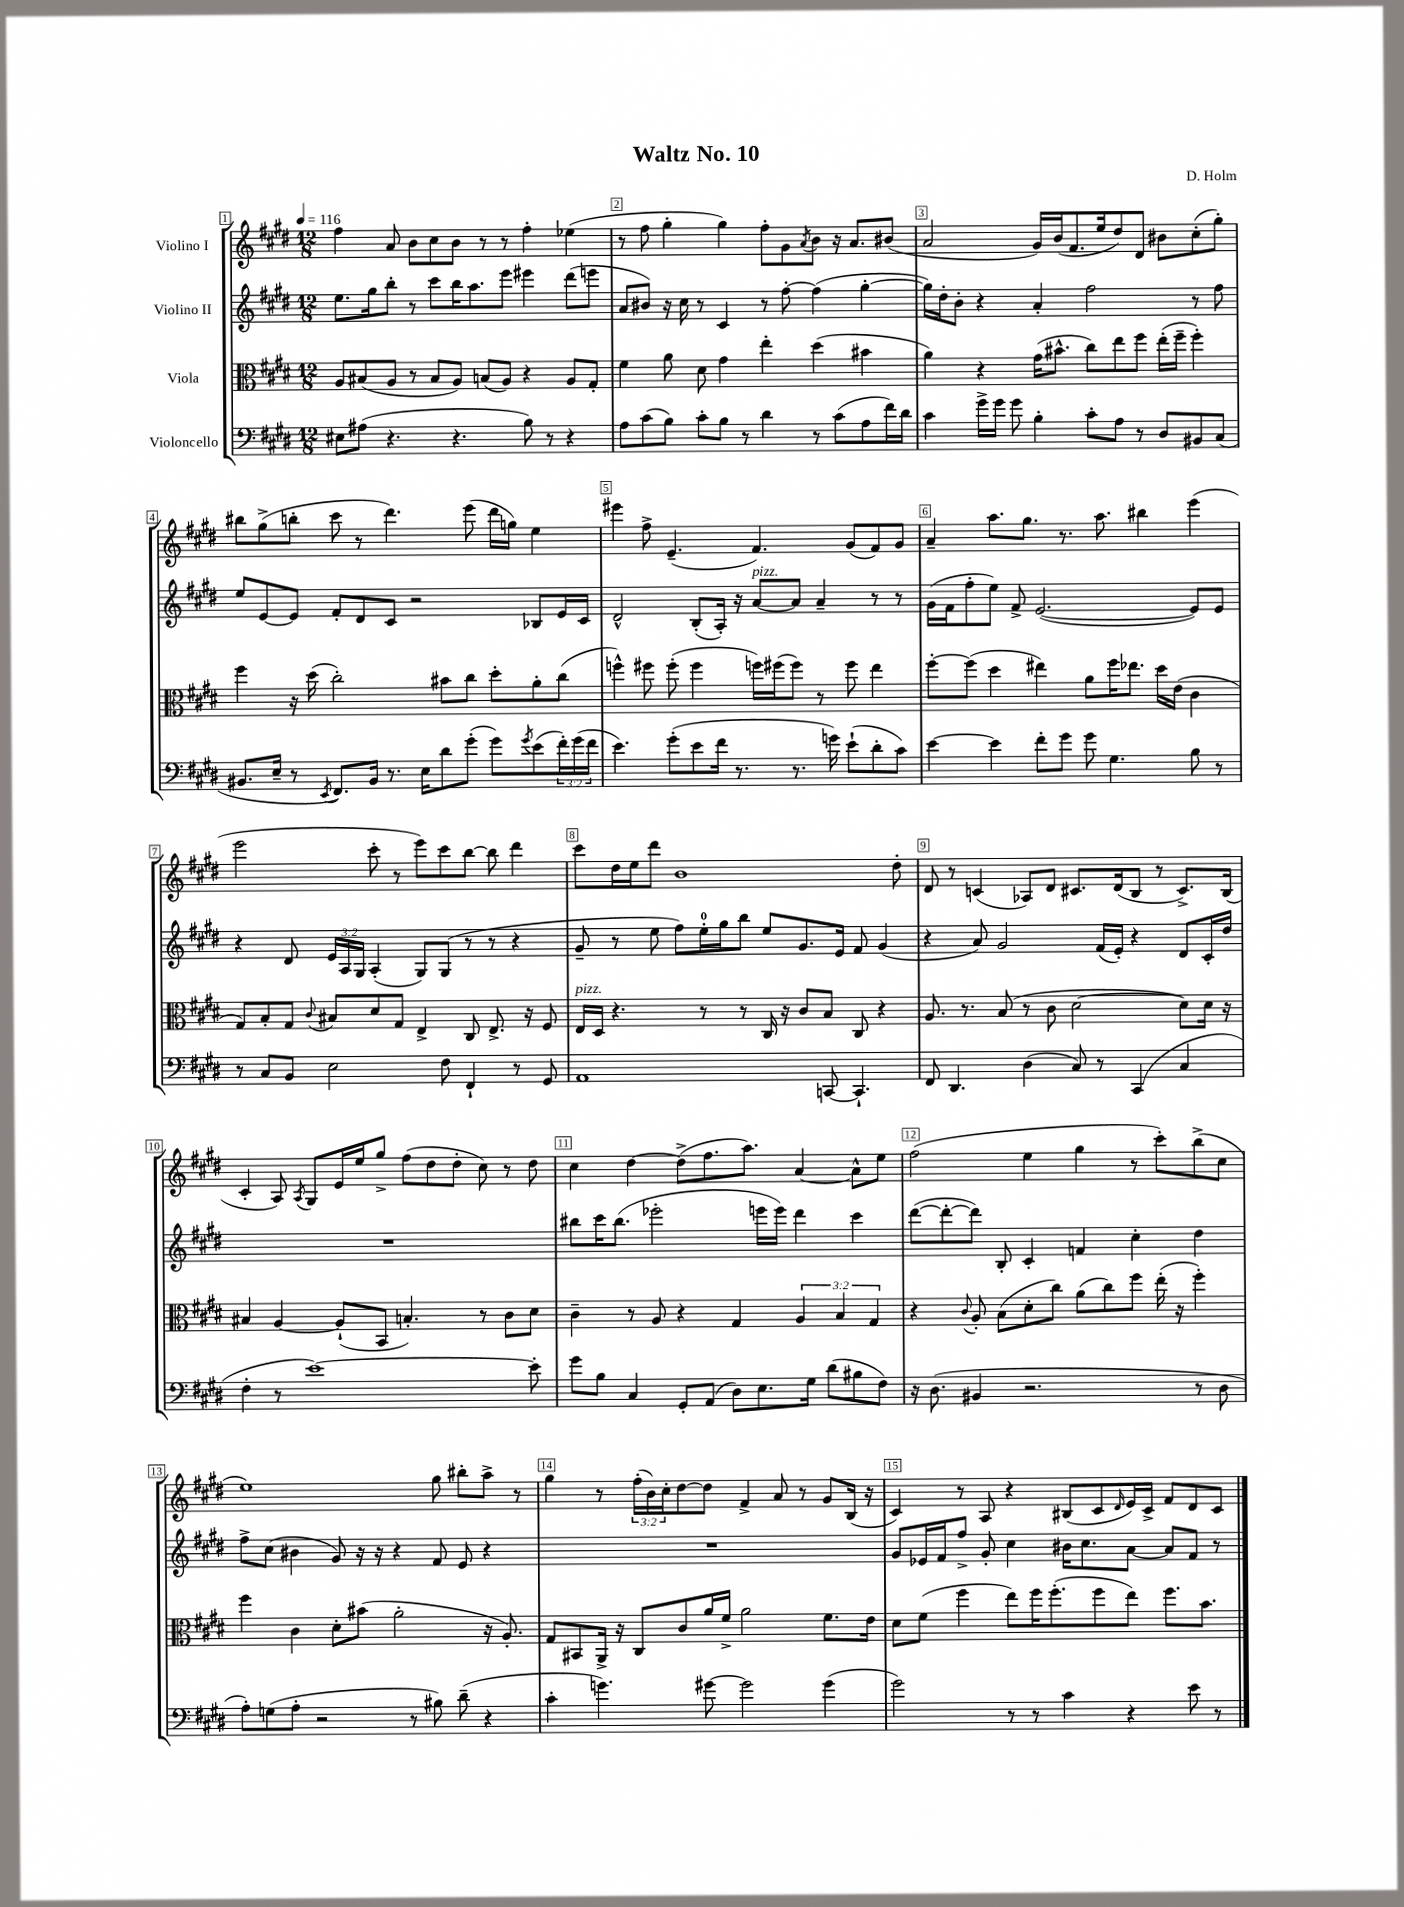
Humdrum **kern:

**kern	**kern	**kern	**kern
*staff4	*staff3	*staff2	*staff1
*clefF4	*clefC3	*clefG2	*clefG2
*k[f#c#g#d#]	*k[f#c#g#d#]	*k[f#c#g#d#]	*k[f#c#g#d#]
*M12/8	*M12/8	*M12/8	*M12/8
*MM116	*MM116	*MM116	*MM116
8E#	8A	8.ee	4ff#
(8A#	(8B#	.	.
.	.	16gg#	.
4.r	8A	8bb'	8a
.	8r	8r	8b
.	8B#	8ccc#	8cc#
4.r	8A)	16bb	8b
.	.	8.aa	.
.	(8B	.	8r
.	8A)	8eee	8r
8B)	4r	4eee#	4ff#'
8r	.	.	.
4r	8A	(8ddd#	(4ee-
.	8G#'	8eee	.
=	=	=	=
8A	4f#	8a	8r
(8c#	.	8b#)	8ff#
8B)	8a	16r	4gg#'
.	.	16cc#	.
8c#'	8d#	8r	.
8B	4g#	4c#	4gg#)
8r	.	.	.
4d#	4ee'	8r	8ff#'
.	.	[8ff#'	8g#
.	.	.	8qa
8r	(4dd#	(4ff#]	8b
(8c#	.	.	16r
.	.	.	8.a
8A	4b#	[4gg#'	.
16f#)	.	.	(8b#
16d#	.	.	.
=	=	=	=
4c#	4a)	16gg#])	2a
.	.	16dd#'	.
.	.	8b'	.
16g#^	4r	4r	.
16g#	.	.	.
8g#	.	.	.
4B'	(16g#	4a'	16g#)
.	8.b#^^	.	(16b
.	.	.	8.f#
8c#'	8cc#)	2ff#	.
.	.	.	16ee
8A	8ee	.	8dd#)
8r	8ff#	.	8d#
8D#	(16ee'	.	8b#
.	16ff#~	.	.
8BB#	4ff#')	8r	(8cc#'
(8C#	.	8ff#	8gg#')
=	=	=	=
8.BB#	4ff#	8ee	8bb#
.	.	[8e	(8gg#^
16E~	.	.	.
8r	16r	8e]	8bb'
.	(16dd#	.	.
8qEE	.	.	.
8.FF#)	2cc#')	8f#'	8ccc#
.	.	8d#	8r
16BB#	.	.	.
8.r	.	8c#	4.ddd#)
.	.	2r	.
16E	.	.	.
8d#	8b#	.	.
(8g#'	8cc#	.	(8eee
8g#)	8dd#'	.	16ddd#
.	.	.	16gg)
8qg#	.	.	.
(8e	8a'	8B-	4ee
24f#')	(8cc#	16e	.
(24g#	.	.	.
.	.	16c#	.
24f#	.	.	.
=	=	=	=
4.e)	4ff^^)	2d#^^	4eee#
.	8ff#	.	8ff#^
(8g#'	(8ff#'	.	(4.e~
8e	4ff#	(8B'	.
16f#	.	16A')	.
8.r	.	16r	.
.	16ff)	[8a	4.f#)
.	(16ff#	.	.
8.r	8ff#)	8a]	.
.	8r	4a~	.
16g)	.	.	.
(8e`	8ff#	.	(8g#
8d#'	4ee	8r	8f#)
8c#)	.	8r	8g#
=	=	=	=
[4e	[8ff#'	(16g#	4a~
.	.	16f#	.
.	(8ff#]	8ff#'	.
4e]	4dd#	8ee)	8.aa
.	.	8f#^	.
.	.	.	8.gg#
8f#'	4ee#)	([2.e	.
8g#	.	.	8.r
8g#	8a	.	.
.	.	.	8.aa
4.G#	16ff#	.	.
.	8.ee-	.	.
.	.	.	4bb#
.	16dd#	.	.
.	(16e	.	.
8B	4c#	8e])	(4eee
8r	.	8e	.
=	=	=	=
8r	8G#)	4r	2eee
8C#	8B'	.	.
8BB	8G#	8d#	.
.	8qqc#	.	.
2E	8B#	24e	.
.	.	24A	.
.	.	24G#	.
.	8d#	(4A'	8ccc#'
.	8G#	.	8r
.	4E^	8G#)	8eee)
8F#	.	(8G#	8ccc#
4FF#`	8C#	8r	[8bb
.	8.E^	8r	8bb]
8r	.	4r	4ddd#
.	16r	.	.
8GG#	8F#	.	.
=	=	=	=
1AA	16E	8g#~	8ccc#
.	16D#	.	.
.	4.r	8r	16dd#
.	.	.	16ee
.	.	8ee	8ddd#
.	.	8ff#)	1b
.	8r	16ee'	.
.	.	16gg#	.
.	8r	8bb	.
.	16C#	8ee	.
.	16r	.	.
.	8c#	8.g#	.
[8CC	8B	.	.
.	.	16e	.
4.CC`]	8C#	8f#	.
.	4r	(4g#	.
.	.	.	8dd#'
=	=	=	=
8FF#	8.A	4r	8d#
4.DD#	.	.	8r
.	8.r	.	.
.	.	8a)	(4c
.	(8B	2g#	.
(4D#	8r	.	8A-)
.	8c#	.	8d#
8C#)	[2d#	.	8.c#
8r	.	(16f#	.
.	.	16e')	(16d#
(4CC#	.	4r	8B
.	.	.	8r
4C#	8d#])	8d#	8.c#^)
.	16d#	16c#'	.
.	16r	16dd#	(16B
=	=	=	=
4F#'	4B#	1.r	4c#'
8r	[4A	.	8A)
.	.	.	8qA
[1e)	.	.	8G#
.	(8A`]	.	16e
.	.	.	16ee
.	8BB	.	8gg#^
.	4.B')	.	(8ff#
.	.	.	8dd#
.	.	.	8dd#'
.	8r	.	8cc#)
.	8c#	.	8r
8e']	8d#	.	8dd#
=	=	=	=
8g#	4c#~	8bb#	4cc#
8B	.	16ccc#	.
.	.	(8.bb#	.
4C#	8r	.	[4dd#
.	8A	2eee-'	.
8GG#'	4r	.	(8dd#^]
(8AA	.	.	8.ff#
8D#)	4G#	.	.
.	.	.	8.aa)
8.E	.	16eee	.
.	.	16eee)	.
.	6A	4ddd#	[4a
16G#	.	.	.
(8d#	.	.	.
.	6B	.	.
8B#	.	4ccc#	8a^^]
.	6G#	.	.
8F#)	.	.	8ee
=	=	=	=
16r	4r	([8ddd#	(2ff#
(8.D#	.	.	.
.	.	8ddd#'_	.
.	8qqc#	.	.
4BB#	8A'	8ddd#])	.
.	(8B	8B'	.
2.r	8d#'	4c#'	4ee
.	8cc#)	.	.
.	(8a	4f	4gg#
.	8cc#)	.	.
.	8ff#	4cc#'	8r
.	(16ee'	.	8ccc#')
.	16r	.	.
8r	4ff#')	4dd#	(8bb^
8D#	.	.	8cc#
=	=	=	=
8A')	4ff#	8ff#^	1ee)
(8G	.	(8cc#	.
8A'	4c#	4b#	.
2r	.	.	.
.	8d#'	8g#)	.
.	(8b#	16r	.
.	.	16r	.
.	2a'	4r	.
8r	.	.	.
8B#)	.	8f#	8gg#
(8d#~	.	8e	8bb#'
4r	16r	4r	8aa^
.	8.A')	.	.
.	.	.	8r
=	=	=	=
4c#'	8G#	1.r	4gg#
.	8BB#	.	.
4.g)	16AA^	.	8r
.	16r	.	.
.	8C#	.	(24ff#'
.	.	.	24b)
.	.	.	24cc#'
.	8c#	.	[8dd#
[8g#	16a	.	8dd#]
.	16f#^	.	.
2g#]	2a	.	4f#^
.	.	.	8a
.	.	.	8r
(4g#	8.f#	.	8g#
.	.	.	(16B
.	16e	.	16r
=	=	=	=
2g#)	8d#	8g#	4c#)
.	(8f#	16e-	.
.	.	16f#	.
.	4ff#	8ff#^	8r
.	.	8g#'	8A
8r	8ee)	4cc#	4r
8r	16ff#	.	.
.	(8.ff#'	.	.
4c#	.	16b#	(8B#
.	.	8.cc#	.
.	8ff#	.	8c#
.	.	.	16qqd#
4r	8ee)	[8a	16e)
.	.	.	16c#^
.	8.ff#	8a]	8f#
8e	.	8f#	8d#
.	8.b	.	.
8r	.	8r	8c#
==	==	==	==
*-	*-	*-	*-
